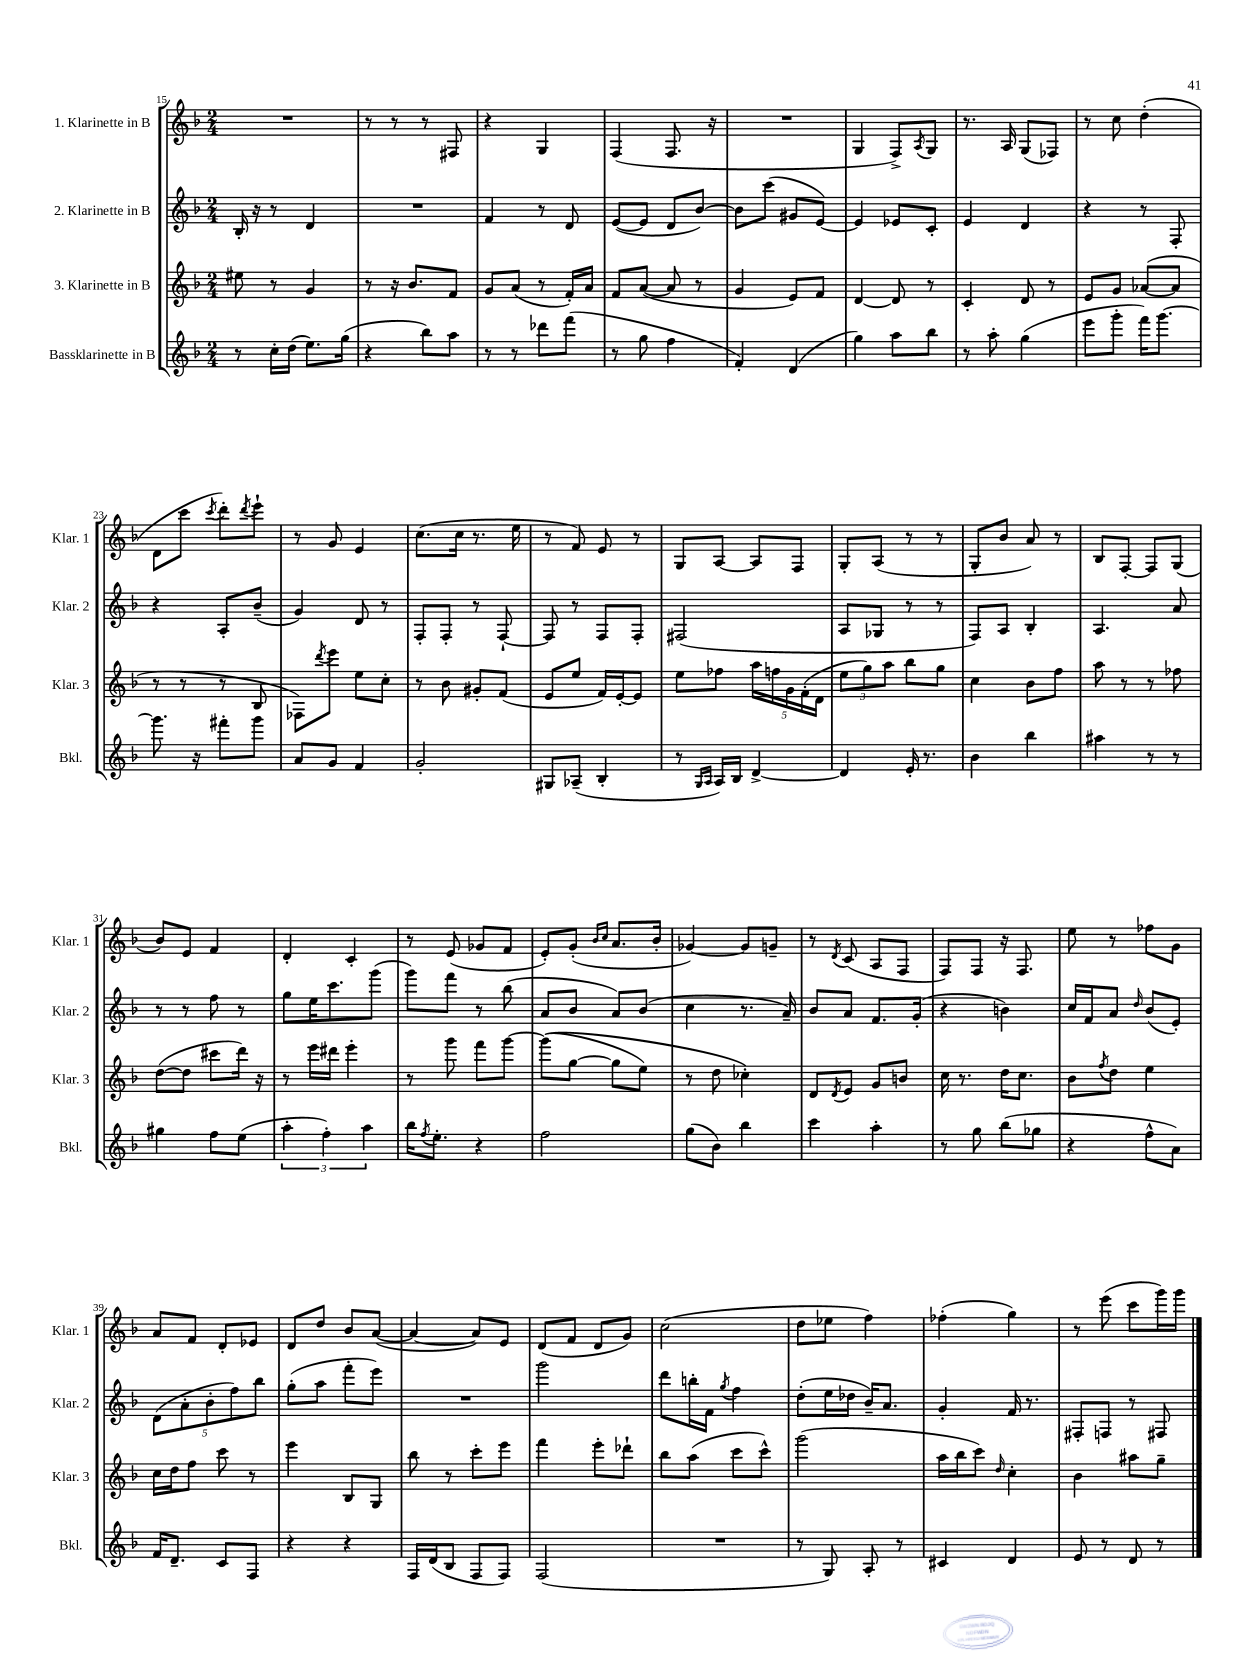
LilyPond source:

<<
\new StaffGroup <<
\new Staff = "s0" \with { instrumentName = "1. Klarinette in B" shortInstrumentName = "Klar. 1" } {
    \clef treble \key f \major \numericTimeSignature \time 2/4
    R2 |
    r8 r8 r8 fis8 |
    r4 g4 |
    f4( f8. r16 |
    R2 |
    g4 f8->) \acciaccatura { a8 } g8 |
    r8. a16 g8( fes8) |
    r8 c''8 d''4-.( |
    d'8 c'''8 \acciaccatura { c'''8 } d'''8-.) \acciaccatura { d'''8 } e'''8-! |
    r8 g'8 e'4 |
    c''8.( c''16 r8. e''16 |
    r8 f'8) e'8 r8 |
    g8 a8~ a8 f8 |
    g8-. a8( r8 r8 |
    g8-. bes'8 a'8) r8 |
    bes8 f8~-. f8 g8( |
    bes'8) e'8 f'4 |
    d'4-. c'4-. |
    r8 e'8( ges'8 f'8 |
    e'8-.) g'8-.( \grace { bes'16 c''16 } a'8. bes'16-. |
    ges'4~) ges'8 g'8-- |
    r8 \acciaccatura { d'8 } c'8( a8 f8 |
    f8) f8 r16 f8. |
    e''8 r8 fes''8 g'8 |
    a'8 f'8 d'8-. ees'8 |
    d'8 d''8 bes'8 a'8~( |
    a'4~ a'8) e'8 |
    d'8( f'8 d'8 g'8) |
    c''2( |
    d''8 ees''8 f''4) |
    fes''4-.( g''4) |
    r8 e'''8( c'''8 g'''16) g'''16 \bar "|." |
}
\new Staff = "s1" \with { instrumentName = "2. Klarinette in B" shortInstrumentName = "Klar. 2" } {
    \clef treble \key f \major \numericTimeSignature \time 2/4
    bes16-. r16 r8 d'4 |
    R2 |
    f'4 r8 d'8 |
    e'8~( e'8 d'8 bes'8~) |
    bes'8 c'''8( gis'8 e'8~) |
    e'4 ees'8 c'8-. |
    e'4 d'4 |
    r4 r8 f8-. |
    r4 a8-. bes'8--( |
    g'4) d'8 r8 |
    f8-. f8-. r8 f8~-! |
    f8 r8 f8 f8-. |
    fis2( |
    a8 ges8 r8 r8 |
    f8) a8 bes4-. |
    a4. a'8 |
    r8 r8 f''8 r8 |
    g''8 e''16 c'''8. g'''8( |
    g'''8) f'''8 r8 bes''8( |
    a'8 bes'8 a'8) bes'8( |
    c''4 r8. a'16--) |
    bes'8 a'8 f'8. g'16-.( |
    r4 b'4) |
    c''16 f'16 a'8 \grace { d''16 } bes'8( e'8-.) |
    \tuplet 5/4 { d'8( a'8-. bes'8-. f''8) bes''8 } |
    g''8-.( a''8 f'''8-. e'''8) |
    R2 |
    g'''2 |
    d'''8 b''16-. f'16 \acciaccatura { g''8 } f''4 |
    d''8-.( e''16 des''16 bes'16--) a'8. |
    g'4-. f'16 r8. |
    fis8-. f8 r8 fis8 \bar "|." |
}
\new Staff = "s2" \with { instrumentName = "3. Klarinette in B" shortInstrumentName = "Klar. 3" } {
    \clef treble \key f \major \numericTimeSignature \time 2/4
    eis''8 r8 g'4 |
    r8 r16 bes'8. f'8 |
    g'8 a'8( r8 f'16-.) a'16 |
    f'8 a'8~( a'8 r8 |
    g'4 e'8) f'8 |
    d'4~ d'8 r8 |
    c'4-. d'8 r8 |
    e'8 g'8 aes'8~( aes'8 |
    r8 r8 r8 bes8 |
    fes8) \acciaccatura { d'''8 } e'''8 e''8 c''8-. |
    r8 bes'8 gis'8-. f'8( |
    e'8 e''8 f'16) e'16~-. e'8 |
    e''8 fes''8 \tuplet 5/4 { a''16 f''16 g'16 f'16-.( d'16 } |
    \tuplet 3/2 { e''8 g''8) a''8 } bes''8 g''8 |
    c''4 bes'8 f''8 |
    a''8 r8 r8 fes''8 |
    d''8~( d''8 cis'''8 d'''16) r16 |
    r8 e'''16 dis'''16 e'''4-. |
    r8 g'''8 f'''8 g'''8~ |
    g'''8(\( g''8~ g''8 e''8) |
    r8 d''8 ces''4-.\) |
    d'8 \acciaccatura { d'8 } e'8 g'8 b'8 |
    c''16 r8. d''16 c''8. |
    bes'8 \acciaccatura { f''8 } d''8 e''4 |
    c''16 d''16 f''8 c'''8 r8 |
    e'''4 bes8 g8 |
    bes''8 r8 c'''8-. e'''8 |
    f'''4 e'''8-. des'''8-! |
    bes''8 a''8( c'''8 c'''8-^) |
    g'''2( |
    a''16 bes''16 c'''8) \grace { d''16 } c''4-. |
    bes'4 ais''8 g''8-- \bar "|." |
}
\new Staff = "s3" \with { instrumentName = "Bassklarinette in B" shortInstrumentName = "Bkl." } {
    \clef treble \key f \major \numericTimeSignature \time 2/4
    r8 c''16-. d''16( e''8.) g''16( |
    r4 bes''8) a''8 |
    r8 r8 des'''8 f'''8( |
    r8 g''8 f''4 |
    f'4-.) d'4( |
    g''4) a''8 bes''8 |
    r8 a''8-. g''4( |
    e'''8 g'''8-. f'''16) g'''8.~ |
    g'''8. r16 fis'''8-. g'''8 |
    a'8 g'8 f'4 |
    g'2-. |
    gis8 aes8--( bes4-. |
    r8 \grace { g16 a16 } a16) bes16 d'4~-> |
    d'4 e'16-. r8. |
    bes'4 bes''4 |
    ais''4 r8 r8 |
    gis''4 f''8 e''8( |
    \tuplet 3/2 { a''4-. f''4-.) a''4 } |
    bes''16 \acciaccatura { f''8 } e''8.-. r4 |
    f''2 |
    g''8( bes'8) bes''4 |
    c'''4 a''4-. |
    r8 g''8 bes''8( ges''8 |
    r4 f''8-^ a'8) |
    f'16 d'8.-- c'8 f8 |
    r4 r4 |
    f16 d'16( bes8 f8 f8) |
    f2( |
    R2 |
    r8 g8) a8-. r8 |
    cis'4 d'4 |
    e'8 r8 d'8 r8 \bar "|." |
}
>>
>>
\layout { \context { \Score currentBarNumber = #15 } }
